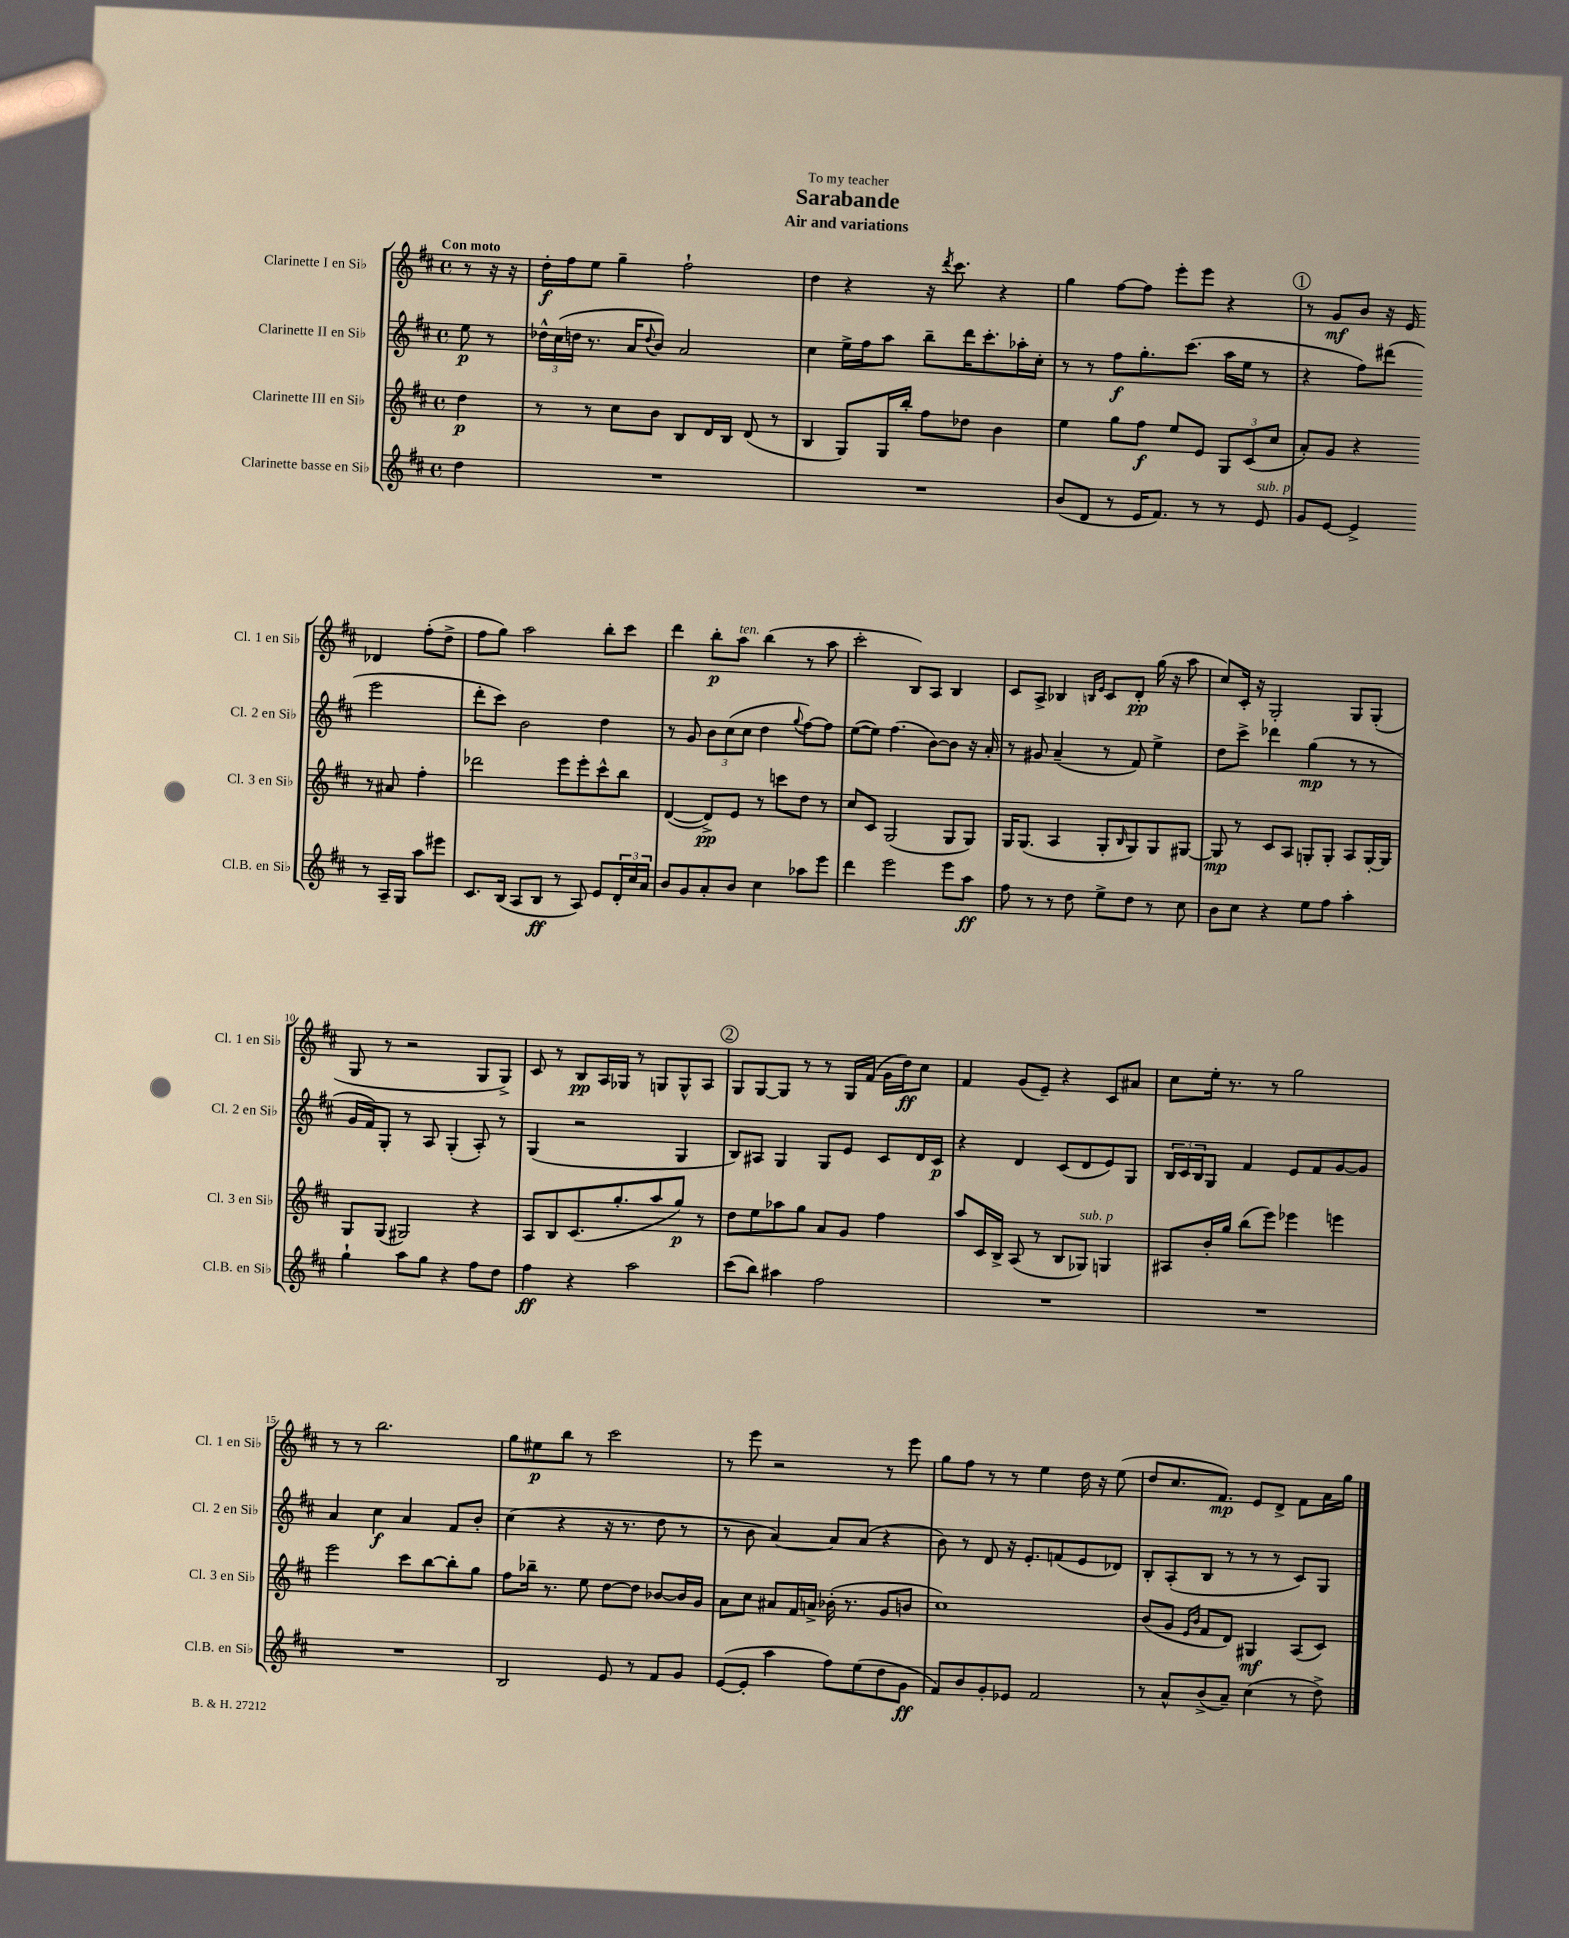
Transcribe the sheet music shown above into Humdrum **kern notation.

**kern	**kern	**kern	**kern
*staff4	*staff3	*staff2	*staff1
*clefG2	*clefG2	*clefG2	*clefG2
*k[f#c#]	*k[f#c#]	*k[f#c#]	*k[f#c#]
*M4/4	*M4/4	*M4/4	*M4/4
*met(c)	*met(c)	*met(c)	*met(c)
4dd	4dd	8ee	8r
.	.	8r	16r
.	.	.	16r
=	=	=	=
1r	8r	24dd-^^	16dd'
.	.	(24cc#	.
.	.	.	16ff#
.	.	24dd	.
.	8r	8.r	8ee
.	8cc#	.	4gg~
.	.	16a	.
.	.	8qqdd	.
.	8b	8b)	.
.	8B	2a	2ff#`
.	16d	.	.
.	16B	.	.
.	(8d	.	.
.	8r	.	.
=	=	=	=
1r	4B	4cc#	4dd
.	8G)	16ee^	4r
.	.	16ff#	.
.	16G	8aa	.
.	16bb'	.	.
.	8ff#	8bb~	16r
.	.	.	8qddd
.	.	.	8.ccc#
.	8dd-	16ddd	.
.	.	8.ccc#'	.
.	4b	.	4r
.	.	16aa-'	.
.	.	16cc#'	.
=	=	=	=
(8b	4ee	8r	4gg
8d	.	8r	.
8r	8gg	8ff#	[8ff#
16e	8ff#	8.gg'	8ff#]
8.f#)	.	.	.
.	8ee	.	8eee'
.	.	(8.ccc#	.
8r	8e	.	8eee
8r	12G	16aa	4r
.	.	16ee	.
.	(12c#	.	.
8e	.	8r	.
.	12cc#	.	.
=	=	=	=
8g	8a')	4r	8r
[8e	8g	.	8g
4e^]	4r	8ff#)	8b
.	.	(8ddd#	16r
.	.	.	16e
8r	8r	2eee	4d-
16A~	8a#	.	.
16G	.	.	.
8aa	4ff#'	.	(8ff#'
8eee#	.	.	8dd^
=	=	=	=
8.c#	2ddd-	8ddd'	8ff#
.	.	8ccc#)	8gg)
(16B	.	.	.
8A	.	2b	2aa
8B	.	.	.
8r	8eee	.	.
8A)	8eee'	.	.
8e	8ccc#^^	4dd	8bb'
24d'	8bb	.	8ccc#
24cc#	.	.	.
24a	.	.	.
=	=	=	=
8b	([4d	8r	4ddd
8g	.	8g	.
8a'	8d^])	12b	8bb'
.	.	(12cc#	.
8b	8e	.	8aa
.	.	12cc#	.
4cc#	8r	4dd	(4bb
.	8ccc	.	.
.	.	8qqgg	.
8aa-	8dd	[8ff#)	8r
8eee	8r	8ff#]	8aa
=	=	=	=
4ddd	8cc#	([8ee	2ccc#'
.	8c#	8ee])	.
2eee	(2G	(4.ff#	.
.	.	.	8B)
.	.	[8b)	8A
8eee	8G	8b]	4B
8aa	8G)	16r	.
.	.	16a'	.
=	=	=	=
8ff#	16G	8r	8c#
.	(8.G	.	.
8r	.	8g#	8A^
8r	4A	(4a~	4B-
8dd	.	.	.
.	.	.	16qqB
.	.	.	16qqe
8ee^	8G'	8r	8c#
.	16qqB	.	.
8dd	8G)	8f#)	8d'
8r	8G	4ee^	(16gg
.	.	.	16r
8cc#	[8G#	.	8aa
=	=	=	=
8b	8G#]	8dd	8cc#)
8cc#	8r	8ccc#^	16c#'
.	.	.	16r
4r	8c#	4ddd-	2G'
.	8A	.	.
8ee	8G'	(4gg	.
8ff#	8G'	.	.
4aa'	8A	8r	8G
.	[16G'	8r	(8G'
.	16G]	.	.
=	=	=	=
4gg`	8G	16g	8G
.	.	16f#)	.
.	(8G	8G'	8r
8aa	2G#)	8r	2r
8gg	.	8A	.
4r	.	(4G'	.
8ff#	4r	8A')	8G
8dd	.	8r	8G^)
=	=	=	=
4ff#	8A	(4G	8c#
.	8B	.	8r
4r	(8.c#	2r	8B
.	.	.	16A
.	8.gg'	.	16G-
2aa	.	.	8r
.	8aa	.	8G
.	8gg)	4G	8G^^
.	8r	.	8A
=	=	=	=
(8ccc#	8dd	8B)	8G
8bb)	8ee	8A#	[8G
4aa#	8aa-	4G	8G]
.	8gg	.	8r
2ff#	8a	8G	8r
.	8g	8e	16G
.	.	.	(16f#
.	4ff#	8c#	16g
.	.	.	16dd)
.	.	16d	8cc#
.	.	16c#	.
=	=	=	=
1r	8aa	4r	4f#
.	16c#	.	.
.	16B^	.	.
.	(8A	4d	(8g
.	8r	.	8e~)
.	8B	(8c#	4r
.	8G-)	8d	.
.	4G	8e)	8c#
.	.	8G	8a#
=	=	=	=
1r	8A#	24B	8cc#
.	.	24c#	.
.	.	24B	.
.	16b'	8G	16ee'
.	16gg	.	8.r
.	(8bb	4f#	.
.	8eee)	.	8r
.	4eee-	8e	2gg
.	.	8f#	.
.	4eee	[8g	.
.	.	8g]	.
=	=	=	=
1r	2eee	4a	8r
.	.	.	8r
.	.	4cc#	2.bb
.	8ccc#	4a	.
.	[8bb	.	.
.	8bb']	8f#	.
.	8gg	8b'	.
=	=	=	=
2B	8ff#	(4cc#	8gg
.	16bb-~	.	8ee#
.	8.r	.	.
.	.	4r	8bb
.	8ee	.	8r
8e	[8dd	16r	2ccc#
.	.	8.r	.
8r	8dd]	.	.
8f#	[8b-	8dd	.
8g	16b-]	8r	.
.	16g	.	.
=	=	=	=
([8e	8a	8r	8r
8e']	8cc#	8b	8eee
4aa	8a#	[4a)	2r
.	16f#	.	.
.	16a^	.	.
8ff#)	(16b-'	8a]	.
.	8.r	.	.
(8ee	.	(8a	.
8dd	8g	4r	8r
8g	8b	.	8eee
=	=	=	=
8f#)	1cc#)	8b)	8gg
8b	.	8r	8ff#
8g'	.	8d	8r
8e-	.	16r	8r
.	.	8.e'	.
2f#	.	.	4ee
.	.	(8f	.
.	.	8e	16dd
.	.	.	16r
.	.	8d-)	(8ee
=	=	=	=
8r	(8b	8B'	8dd
8a^^	8g	(8A'	8.cc#
.	16qqe	.	.
.	16qqb	.	.
(8b^	8f#	8B	.
.	.	.	8.f#)
8a~)	8d)	8r	.
(4cc#	4G#	8r	8e
.	.	8r	8d^
8r	(8A	8c#)	8f#
8dd^)	8c#)	8G	16a
.	.	.	16gg
==	==	==	==
*-	*-	*-	*-
